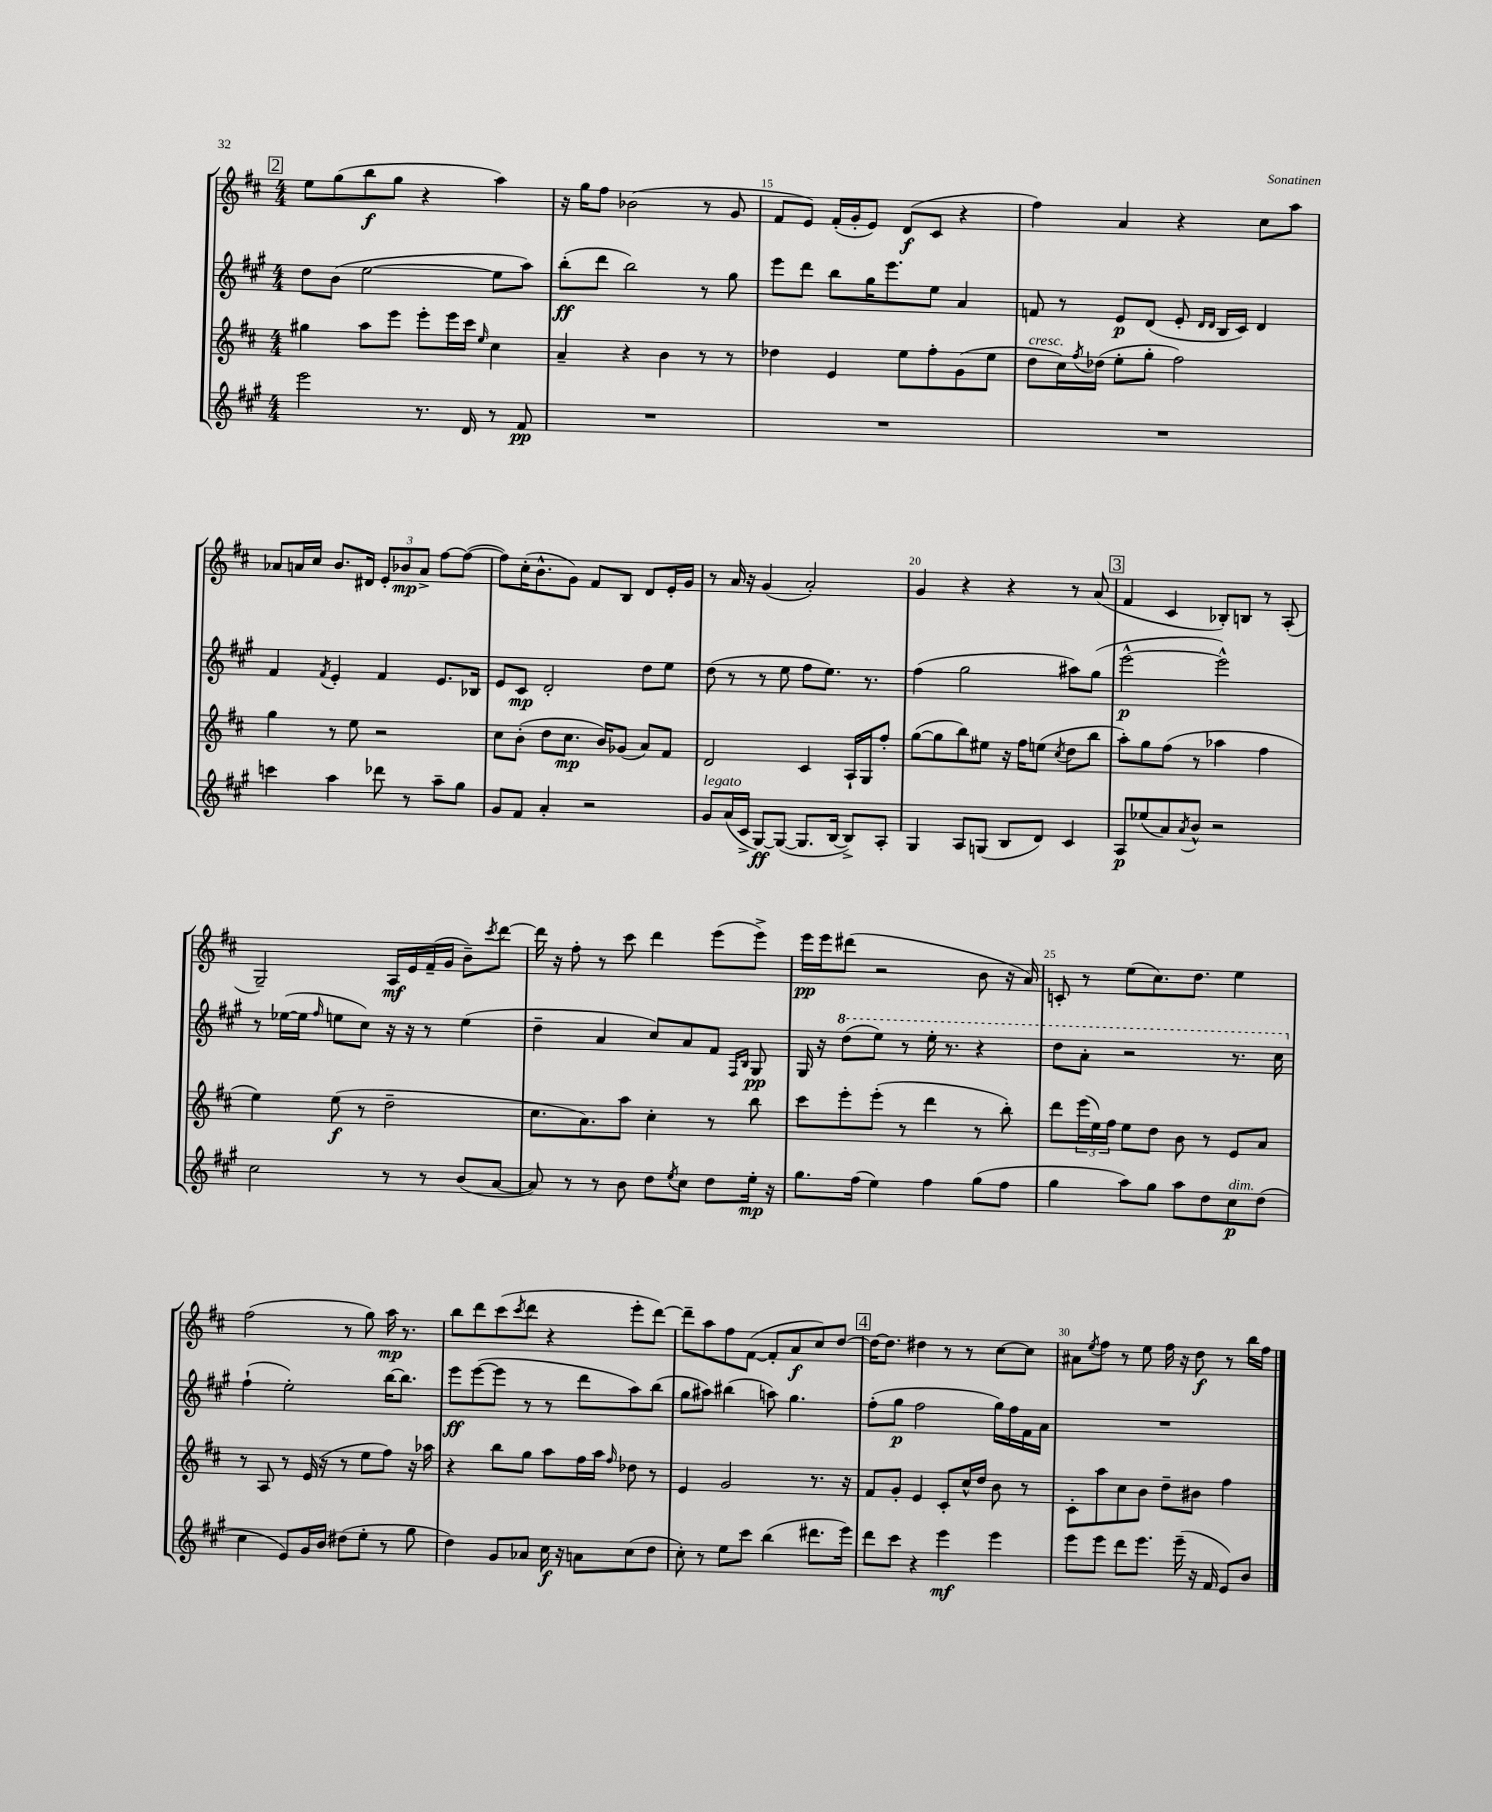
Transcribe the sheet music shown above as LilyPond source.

<<
\new StaffGroup <<
\new Staff = "s0" {
    \clef treble \key d \major \numericTimeSignature \time 4/4
    \mark \markup { \box "2" } e''8 g''8( b''8\f g''8 r4 a''4) |
    r16 g''16 fis''8 bes'2( r8 g'8 |
    fis'8 e'8) fis'16-.( g'16-. e'8) d'8\f( cis'8 r4 |
    fis''4) a'4 r4 cis''8 a''8 |
    aes'8 a'16 cis''16 b'8. dis'16 \tuplet 3/2 { e'8-. bes'8\mp a'8-> } fis''8~ fis''8~( |
    fis''8) cis''16-.( b'8.-^ g'8) fis'8 b8 d'8 e'16-. g'16 |
    r8 a'16 r16 g'4( a'2-.) |
    g'4 r4 r4 r8 a'8( |
    \mark \markup { \box "3" } fis'4 cis'4 bes8-.) b8 r8 a8-.( |
    g2--) a16\mf e'16 fis'16--( g'16 b'8--) \acciaccatura { cis'''8 } d'''8~ |
    d'''16 r16 fis''8-. r8 cis'''8 d'''4 e'''8( e'''8->) |
    e'''16\pp e'''16 dis'''8( r2 b'8 r16 a'16) |
    c'8-. r8 e''8( cis''8.) d''8. e''4 |
    fis''2( r8 g''8) a''16\mp r8. |
    b''8 d'''8 cis'''8( \acciaccatura { cis'''8 } d'''8 r4 e'''8-. d'''8~) |
    d'''8-- a''8 fis''8 fis'8~( fis'8-. a'8\f cis''8) d''8~ |
    \mark \markup { \box "4" } d''16~ d''8. dis''4 r8 r8 cis''8~ cis''8 |
    ais'8 \acciaccatura { e''8 } fis''8 r8 e''8 fis''16 r16 d''8\f r8 b''16 fis''16 \bar "|." |
}
\new Staff = "s1" {
    \clef treble \key a \major \numericTimeSignature \time 4/4
    \mark \markup { \box "2" } d''8 b'8( e''2~ e''8 a''8) |
    b''8-.\ff( d'''8 b''2) r8 gis''8 |
    e'''8 d'''8 b''8 gis''16 e'''8. e''8 a'4 |
    f'8 r8 e'8\p d'8( e'8-. \grace { d'16 d'16 } b16 cis'16) d'4 |
    fis'4 \acciaccatura { fis'8 } e'4-. fis'4 e'8. bes16 |
    e'8 cis'8\mp d'2-. d''8 e''8 |
    d''8( r8 r8 e''8 fis''8 e''8.) r8. |
    fis''4( gis''2 ais''8) gis''8( |
    \mark \markup { \box "3" } e'''2~-^\p e'''2-^) |
    r8 ees''16~( ees''16 \grace { fis''16 } e''8 cis''8) r16 r16 r8 e''4( |
    d''4-- a'4 cis''8) a'8 fis'8 \grace { fis16 b16 } gis8\pp |
    gis16 r16 \ottava #1 d'''8( e'''8) r8 e'''16-. r8. r4 |
    d'''8 a''8-. r2 r8. cis'''16 \ottava #0 |
    fis''4-!( e''2-.) b''16~ b''8. |
    e'''8\ff e'''8~( e'''8 r8 r8 d'''8 a''8) b''8( |
    gis''8 ais''8) bis''4( a''8) gis''4. |
    \mark \markup { \box "4" } fis''8-.( gis''8\p fis''2 gis''16) fis''16 fis'16 a'16 |
    R1 \bar "|." |
}
\new Staff = "s2" {
    \clef treble \key d \major \numericTimeSignature \time 4/4
    \mark \markup { \box "2" } gis''4 a''8 e'''8 e'''8-. e'''16 cis'''16 \grace { e''16 } cis''4 |
    a'4-- r4 b'4 r8 r8 |
    des''4 e'4 e''8 fis''8-. g'8( e''8 |
    d''8^\markup { \italic "cresc." } cis''16) \acciaccatura { fis''8 } des''16( e''8-. g''8-. fis''2) |
    g''4 r8 e''8 r2 |
    cis''8 b'8-.( d''8 cis''8.\mp b'16) ges'8( a'8) fis'8 |
    d'2 cis'4 a16-! g16 fis''8-. |
    g''8~( g''8 b''8) eis''8 r16 fis''16 e''8( \acciaccatura { cis''8 } d''8 b''8 |
    \mark \markup { \box "3" } a''8-.) g''8 fis''8( r8 aes''4 fis''4 |
    e''4) e''8\f( r8 d''2-- |
    cis''8. a'8.) a''8 cis''4-. r8 b''8 |
    cis'''8 e'''8-. e'''8-.( r8 d'''4 r8 b''8-.) |
    d'''8 \tuplet 3/2 { e'''16( e''16) fis''16 } e''8 d''8 b'8 r8 e'8 a'8 |
    r8 a8 r8 e'16( r16 r8 e''8 fis''8) r16 aes''16 |
    r4 b''8 g''8 a''8 fis''16 a''16 \grace { fis''16 } des''8 r8 |
    e'4 g'2 r8. r16 |
    \mark \markup { \box "4" } fis'8 g'8-. e'4 cis'8-. cis''16-^ d''16 b'8 r8 |
    cis'8-. a''8 cis''8 b'8 d''8-- bis'8 fis''4 \bar "|." |
}
\new Staff = "s3" {
    \clef treble \key a \major \numericTimeSignature \time 4/4
    \mark \markup { \box "2" } e'''2 r8. d'16 r8 fis'8\pp |
    R1 |
    R1 |
    R1 |
    c'''4 a''4 des'''8 r8 a''8-- gis''8 |
    gis'8 fis'8 a'4-. r2 |
    gis'8^\markup { \italic "legato" } a'16( cis'16-> gis8~\ff) gis8~( gis8. b16~ b8->) a8-. |
    gis4 a8 g8( b8 d'8) cis'4 |
    \mark \markup { \box "3" } a8\p ees''8( a'8) \acciaccatura { a'8 } b'8-^ r2 |
    cis''2 r8 r8 b'8( a'8~ |
    a'8) r8 r8 b'8 d''8 \acciaccatura { e''8 } cis''8 d''8 e''16-.\mp r16 |
    gis''8. fis''16( e''4) fis''4 gis''8( fis''8 |
    gis''4 a''8) gis''8 a''8 d''8 cis''8\p^\markup { \italic "dim." } d''8( |
    cis''4 e'8) gis'16 b'16 dis''8( e''8-. r8 gis''8 |
    d''4) gis'8 aes'8 cis''16\f r16 a'8 cis''8( d''8 |
    cis''8-.) r8 e''8 cis'''8 b''4( dis'''8. e'''16) |
    \mark \markup { \box "4" } d'''8 cis'''8 r4 e'''4\mf e'''4 |
    e'''8 e'''8 d'''8 e'''8. e'''16--( r16 fis'16 e'8) b'8 \bar "|." |
}
>>
>>
\layout { \context { \Score currentBarNumber = #13 \override BarNumber.break-visibility = ##(#f #t #t) barNumberVisibility = #(every-nth-bar-number-visible 5) } }
